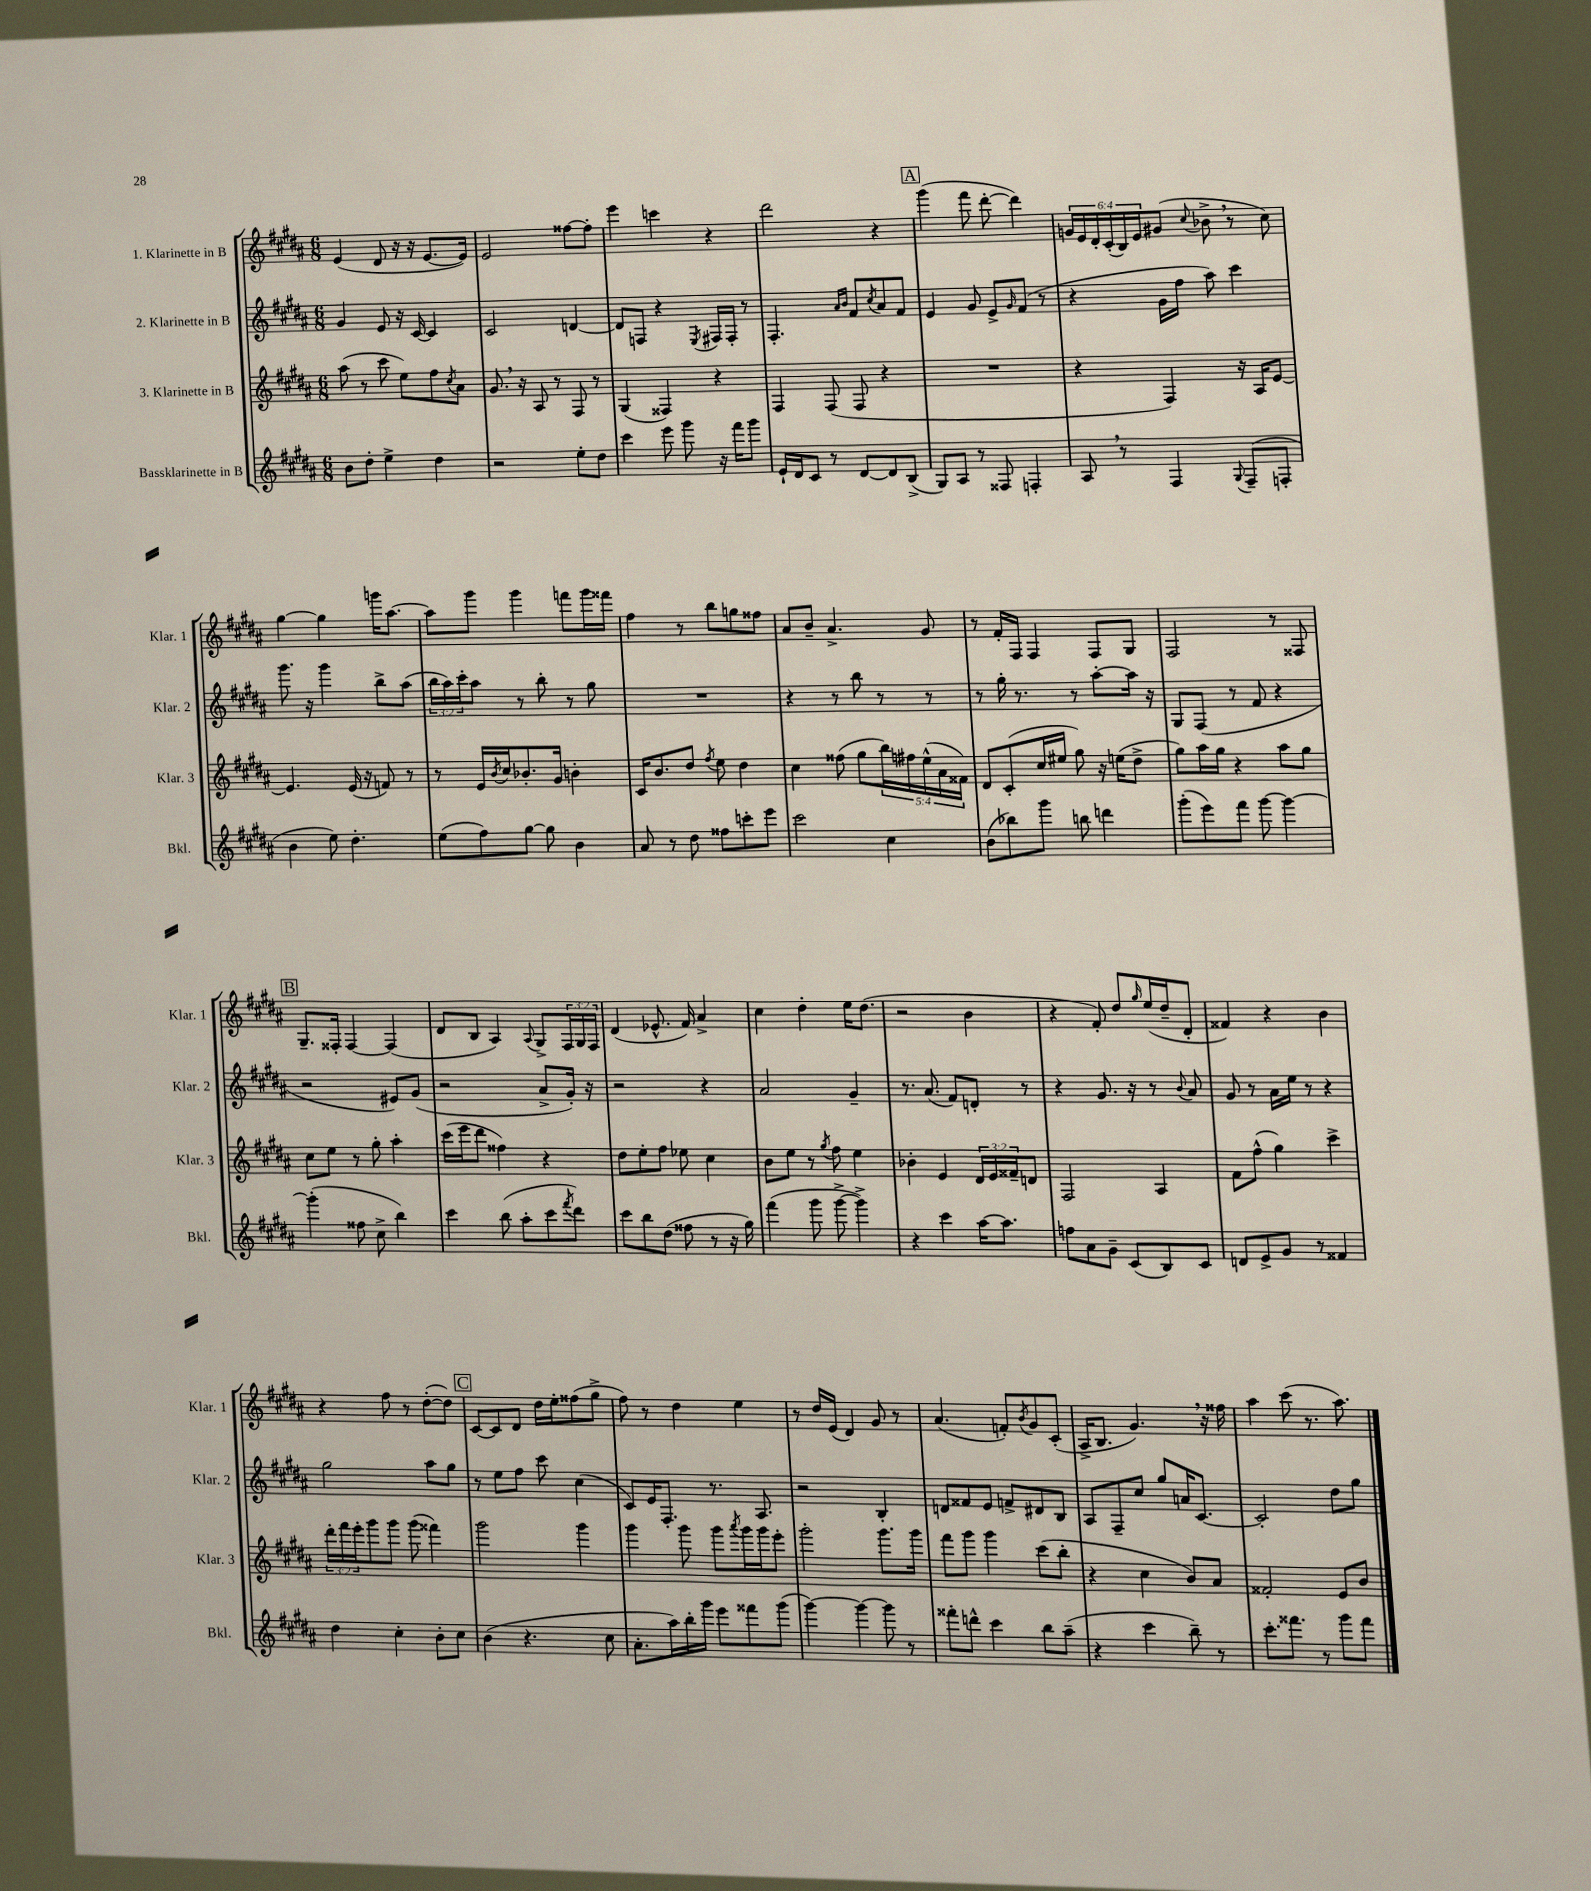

**kern	**kern	**kern	**kern
*staff4	*staff3	*staff2	*staff1
*clefG2	*clefG2	*clefG2	*clefG2
*k[f#c#g#d#a#]	*k[f#c#g#d#a#]	*k[f#c#g#d#a#]	*k[f#c#g#d#a#]
*M6/8	*M6/8	*M6/8	*M6/8
8b	(8aa#	4g#	(4e
8dd#'	8r	.	.
4ee^	8ccc#	8e	8d#
.	8ee)	16r	16r
.	.	[16c#	16r
4dd#	8ff#	4c#]	[8.e
.	8qcc#	.	.
.	8a#	.	.
.	.	.	16e])
=	=	=	=
2r	8.g#	2c#	2e
.	16r	.	.
.	8A#	.	.
.	8r	.	.
8ee'	8F#	[4d	[8ff##
8dd#	8r	.	8ff##']
=	=	=	=
4ccc#	(4G#	8d]	4eee
.	.	8F	.
8eee	4F##)	4r	4ccc
8ggg#	.	.	.
.	.	8qE	.
16r	4r	16F#	4r
16fff#	.	16F#'	.
8ggg#	.	8r	.
=	=	=	=
16e`	4F#	4.F#'	2ddd#
16d#	.	.	.
8c#	.	.	.
8r	(8F#	.	.
.	.	16qqa#	.
.	.	16qqb	.
[8d#	8F#	8f#	.
.	.	8qcc#	.
8d#]	4r	8a#	4r
(8B^	.	8f#	.
=	=	=	=
8G#)	2.r	4e	(4ggg#
8A#	.	.	.
8r	.	8g#	8fff#
8F##	.	8e^	[8ddd#'
.	.	16qqg#	.
4F'	.	(8f#	4ddd#])
.	.	8r	.
=	=	=	=
8A#	4r	4r	24g
.	.	.	24e
.	.	.	24d#'
8r	.	.	(24c#'
.	.	.	24B)
.	.	.	24e
4F#	4F#)	16g#	(8g#
.	.	16ff#	.
.	.	.	8qqcc#
.	.	8aa#)	8b-^
8qqG#	.	.	.
(8F#~	16r	4ccc#	8r
.	16A#	.	.
8F'	[8e	.	8cc#)
=	=	=	=
4b	4.e]	8.ggg#	[4gg#
.	.	16r	.
8ee)	.	4ggg#	4gg#]
4.dd#'	(16e	.	.
.	16r	.	.
.	8f)	8bb^	16ggg
.	.	.	[8.aa#
.	8r	(8aa#	.
=	=	=	=
(8ee	8r	24bb	8aa#]
.	.	24aa#)	.
.	.	24ccc#'	.
8ff#)	16e	8aa#	8ggg#
.	8qb	.	.
.	16cc#	.	.
[8gg#	8.b-'	8r	4ggg#
8gg#]	.	8bb'	.
.	16g#	.	.
4b	4b'	8r	8fff
.	.	8gg#	16ggg#
.	.	.	16fff##
=	=	=	=
8a#	16c#	2.r	4ff#
.	8.b	.	.
8r	.	.	.
8dd#	8dd#	.	8r
.	8qff#	.	.
8ff##	8ee	.	8bb
8ccc'	4dd#	.	8gg
8eee	.	.	8ff##
=	=	=	=
2ccc#	4cc#	4r	8a#
.	.	.	8b~
.	(8ff##	8r	4.a#^
.	8gg#	8bb	.
4cc#	20bb)	8r	.
.	20ff#	.	.
.	(20ee^^	.	.
.	.	8r	8g#
.	20a#	.	.
.	20f##)	.	.
=	=	=	=
(8b	8d#	8r	8r
8bb-)	(8c#'	16gg#'	16f#'
.	.	8.r	16F#
8ggg#	16cc#	.	4F#
.	16ee#	.	.
8bb	8gg#)	8r	.
4ddd	16r	[8aa#'	8F#
.	(16ee	.	.
.	8dd#^	16aa#]	8G#
.	.	16r	.
=	=	=	=
(8ggg#'	8gg#)	8G#	2F#
8eee)	16aa#	(8F#	.
.	16gg#	.	.
8fff#	4r	8r	.
[8ggg#	.	8f#	.
4ggg#_	8aa#	4r	8r
.	8gg#	.	8F##
=	=	=	=
(4ggg#']	8cc#	2r	8.G#~
.	8ee	.	.
.	.	.	16F##'
8ff##	8r	.	[4F##
8cc#^	8gg#'	.	.
4bb)	4aa#'	8e#)	(4F##]
.	.	(8g#	.
=	=	=	=
4ccc#	(16ccc#	2r	8d#
.	16eee	.	.
.	8ddd#	.	8B
(8bb	4ff##)	.	4A#)
8aa#'	.	.	.
.	.	.	8qqA#
8ccc#	4r	8a#^	8G#^
8qfff#	.	.	.
8ddd#)	.	16g#')	24F#
.	.	.	24G#
.	.	16r	.
.	.	.	24F#
=	=	=	=
8ccc#	8dd#	2r	(4d#
8bb	8ee'	.	.
(8dd#	8ff#	.	8.e-^^
8ff##	8ee-	.	.
.	.	.	16f#)
8r	4cc#	4r	4a#^
16r	.	.	.
16gg#)	.	.	.
=	=	=	=
(4fff#	8b	2a#	4cc#
.	8ee	.	.
8ggg#	8r	.	4dd#'
.	8qgg#	.	.
[8ggg#^	8ff#	.	.
4ggg#^])	4ee	4g#~	16ee
.	.	.	(8.dd#
=	=	=	=
4r	4b-'	8.r	2r
.	.	(8.a#	.
4ccc#	4e	.	.
.	.	8f#)	.
[16aa#	24d#	8d'	4b
.	24e	.	.
8.aa#]	.	.	.
.	24f##~	.	.
.	8d	8r	.
=	=	=	=
8ff	2F#	4r	4r
8a#	.	.	.
8g#~	.	8.g#	8f#')
(8c#	.	.	8dd#
.	.	16r	.
.	.	.	16qqgg#
8B)	4A#	8r	(16ee
.	.	.	16dd#~
.	.	8qqb	.
8c#	.	8a#	8d#'
=	=	=	=
8d	8f#	8g#	4f##)
8e^	(8ff#^^	8r	.
8g#	4gg#)	16a#	4r
.	.	16ee	.
8r	.	8r	.
4f##	4ccc#^	4r	4b
=	=	=	=
4dd#	24ddd#'	2gg#	4r
.	24fff#	.	.
.	24eee'	.	.
.	8ggg#	.	.
4cc#'	8ggg#	.	8ff#
.	(8ggg#	.	8r
8b'	4fff##)	8aa#	([8dd#'
8cc#	.	8gg#	8dd#])
=	=	=	=
(4b	2ggg#	8r	[8c#
.	.	8ee	8c#]
4.r	.	8ff#	8d#
.	.	8ccc#	16dd#
.	.	.	16ee'
.	4ggg#	(4cc#	(8ff##
8cc#	.	.	8gg#^
=	=	=	=
8.a#'	4ggg#	8c#)	8ff#)
.	.	16e	8r
16aa#)	.	8.F#'	.
16bb'	8ggg#	.	4dd#
16ggg#	.	.	.
8eee	8ggg#	8.r	.
.	8qaaa#	.	.
8fff##	16ggg#	.	4ee
.	16ggg#	8.A#	.
(8ggg#	8eee'	.	.
=	=	=	=
[4ggg#)	2ggg#'	2r	8r
.	.	.	16dd#
.	.	.	(16e
4ggg#_	.	.	4d#)
8ggg#]	8.ggg#	4B'	8g#
8r	.	.	8r
.	16ggg#	.	.
=	=	=	=
8fff##'	8fff#	8d	(4.a#
8ddd^^	8ggg#	8f##	.
4ccc#	4ggg#	8e	.
.	.	8f^	8f')
.	.	.	8qb
8bb	(8ccc#	8d#	8g#
(8aa#~	8bb'	8B	(8c#'
=	=	=	=
4r	4r	8A#	16A#^
.	.	.	8.B
.	.	8F#~	.
4ccc#	4cc#	8cc#	4.g#)
.	.	8gg#	.
8bb~)	8b)	16a	.
.	.	[8.c#	.
8r	8a#	.	16r
.	.	.	16ff##
=	=	=	=
8.ccc#'	2f##'	2c#']	4aa#
8.fff##	.	.	.
.	.	.	(8ccc#
8r	.	.	8.r
8ggg#	8e	8dd#	.
.	.	.	8.aa#)
8fff##	8b	8gg#	.
==	==	==	==
*-	*-	*-	*-
